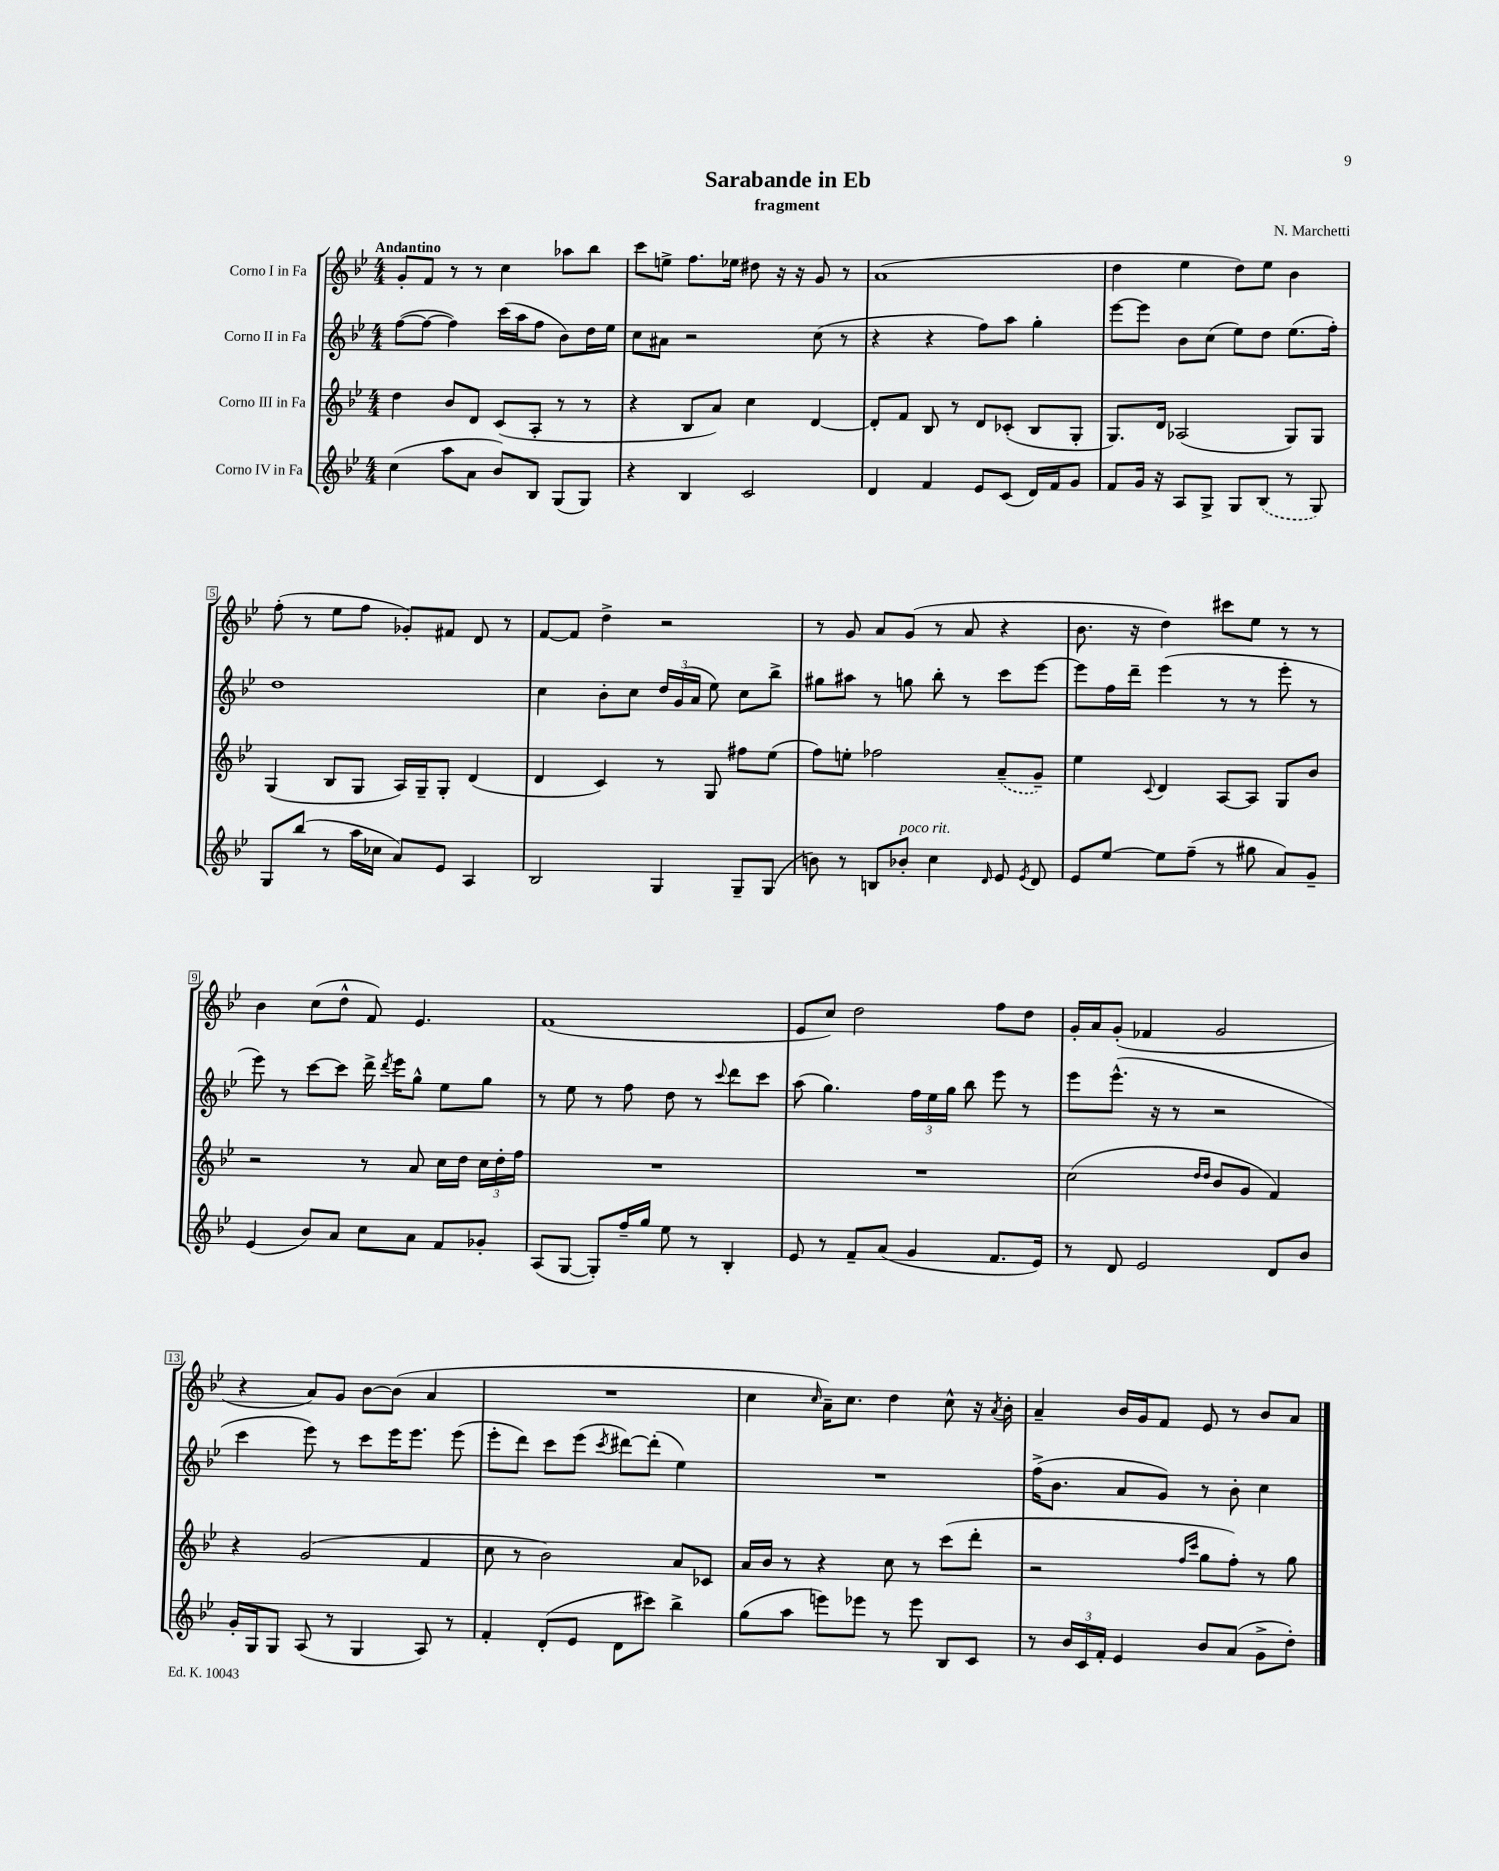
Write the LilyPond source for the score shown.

\header { title = "Sarabande in Eb" composer = "N. Marchetti" subtitle = "fragment" }
<<
\new StaffGroup <<
\new Staff = "s0" \with { instrumentName = "Corno I in Fa" } {
    \clef treble \key bes \major \numericTimeSignature \time 4/4 \tempo "Andantino"
    \autoBeamOff g'8[-. f'8] r8 r8 c''4 aes''8[ bes''8] |
    c'''8[ e''8]-> f''8.[ ees''16] dis''8 r16 r16 g'8 r8 |
    a'1( |
    d''4 ees''4 d''8[) ees''8] bes'4 |
    f''8-.( r8 ees''8[ f''8] ges'8[-.) fis'8] d'8 r8 |
    f'8[~ f'8] d''4-> r2 |
    r8 g'8 a'8[ g'8]( r8 a'8 r4 |
    bes'8. r16 d''4) cis'''8[ ees''8] r8 r8 |
    bes'4 c''8[( d''8]-^ f'8) ees'4. |
    f'1( |
    ees'8[ c''8]) d''2 f''8[ d''8] |
    g'16[-. a'16 g'8]-.( fes'4 g'2 |
    r4 a'8[) g'8] bes'8[~ bes'8]( a'4 |
    R1 |
    c''4 \grace { c''16 } a'16[--) c''8.] d''4 c''8-^ r16 \acciaccatura { a'8 } bes'16-. |
    a'4-- bes'16[ g'16 f'8] ees'8 r8 bes'8[ a'8] \bar "|." |
}
\new Staff = "s1" \with { instrumentName = "Corno II in Fa" } {
    \clef treble \key bes \major \numericTimeSignature \time 4/4
    \autoBeamOff f''8[~( f''8]~ f''4) c'''16[( a''16 f''8] bes'8[) d''16 ees''16] |
    c''8[ ais'8] r2 c''8( r8 |
    r4 r4 f''8[) a''8] g''4-. |
    ees'''8[~ ees'''8] bes'8[ c''8]( ees''8[) d''8] ees''8.[( f''16]-.) |
    d''1 |
    c''4 bes'8[-. c''8] \tuplet 3/2 { d''16[ g'16( a'16] } ees''8) c''8[ bes''8]-> |
    gis''8[ ais''8] r8 g''8 bes''8-. r8 c'''8[ ees'''8]~ |
    ees'''8[ f''16 d'''16]-- ees'''4( r8 r8 ees'''8-. r8 |
    ees'''8) r8 c'''8[~ c'''8] d'''16-> \acciaccatura { d'''8 } ees'''16[ g''8]-^ ees''8[ g''8] |
    r8 ees''8 r8 f''8 d''8 r8 \appoggiatura { c'''8 } d'''8[ c'''8] |
    a''8( g''4.) \tuplet 3/2 { f''16[ ees''16 g''16] } bes''8 ees'''8 r8 |
    ees'''8[ ees'''8.]-^( r16 r8 r2 |
    c'''4 ees'''8) r8 c'''8[ ees'''16 ees'''8.] ees'''8( |
    ees'''8[-. d'''8]) c'''8[ ees'''8]( \acciaccatura { c'''8 } dis'''8[~) dis'''8]-.( ees''4) |
    R1 |
    f''16[->( bes'8.] a'8[ g'8]) r8 bes'8-. c''4 \bar "|." |
}
\new Staff = "s2" \with { instrumentName = "Corno III in Fa" } {
    \clef treble \key bes \major \numericTimeSignature \time 4/4
    \autoBeamOff d''4 bes'8[ d'8] c'8[( a8]-. r8 r8 |
    r4 bes8[ a'8]) c''4 d'4~ |
    d'8[-. f'8] bes8 r8 d'8[ ces'8]-.( bes8[ g8]-. |
    g8.[) d'16] aes2( g8[) g8] |
    g4( bes8[ g8] a16[) g16-- g8]-. d'4( |
    d'4 c'4) r8 g8 fis''8[ ees''8]( |
    f''8[) e''8]-. fes''2 \once \slurDashed a'8[--( g'8]--) |
    ees''4 \appoggiatura { c'8 } d'4 a8[~ a8] g8[ bes'8] |
    r2 r8 a'8 c''16[ d''16] \tuplet 3/2 { c''16[ d''16-. f''16] } |
    R1 |
    R1 |
    c''2( \grace { d''16[ d''16] } bes'8[ g'8] f'4) |
    r4 g'2( f'4 |
    c''8 r8 bes'2) a'8[ ces'8] |
    a'16[ bes'16] r8 r4 c''8 r8 c'''8[( d'''8]-. |
    r2 \grace { f''16[ c'''16] } g''8[ f''8]-.) r8 g''8 \bar "|." |
}
\new Staff = "s3" \with { instrumentName = "Corno IV in Fa" } {
    \clef treble \key bes \major \numericTimeSignature \time 4/4
    \autoBeamOff c''4( a''8[ a'8] bes'8[) bes8] g8[( g8]) |
    r4 bes4 c'2 |
    d'4 f'4 ees'8[ c'8]( d'16[) f'16 g'8] |
    f'8[ g'16] r16 a8[ g8]-> g8[ \once \slurDashed bes8]( r8 g8) |
    g8[ bes''8]( r8 a''16[ ces''16] a'8[) ees'8] a4 |
    bes2 g4 g8[-- g8]( |
    b'8) r8 b8[ bes'8]-.^\markup { \italic "poco rit." } c''4 \grace { d'16 } ees'8 \acciaccatura { ees'8 } d'8 |
    ees'8[ ees''8]~ ees''8[ f''8]--( r8 gis''8 a'8[) g'8]-- |
    ees'4( bes'8[) a'8] c''8[ a'8] f'8[ ges'8]-. |
    a8[( g8]~ g8[-.) f''16-- g''16] ees''8 r8 bes4-. |
    ees'8 r8 f'8[-- a'8]( g'4 f'8.[ ees'16]) |
    r8 d'8 ees'2 d'8[ bes'8] |
    g'16[-. g16 g8] a8( r8 g4 a8) r8 |
    f'4-. d'8[-.( ees'8] d'8[ cis'''8]) bes''4-> |
    g''8[( a''8] e'''8[) ees'''8] r8 ees'''8 bes8[ c'8] |
    r8 \tuplet 3/2 { bes'16[ c'16 f'16]-. } ees'4 bes'8[ a'8]( g'8[-> d''8]-.) \bar "|." |
}
>>
>>
\layout { \context { \Score \override BarNumber.stencil = #(make-stencil-boxer 0.1 0.3 ly:text-interface::print) } }
